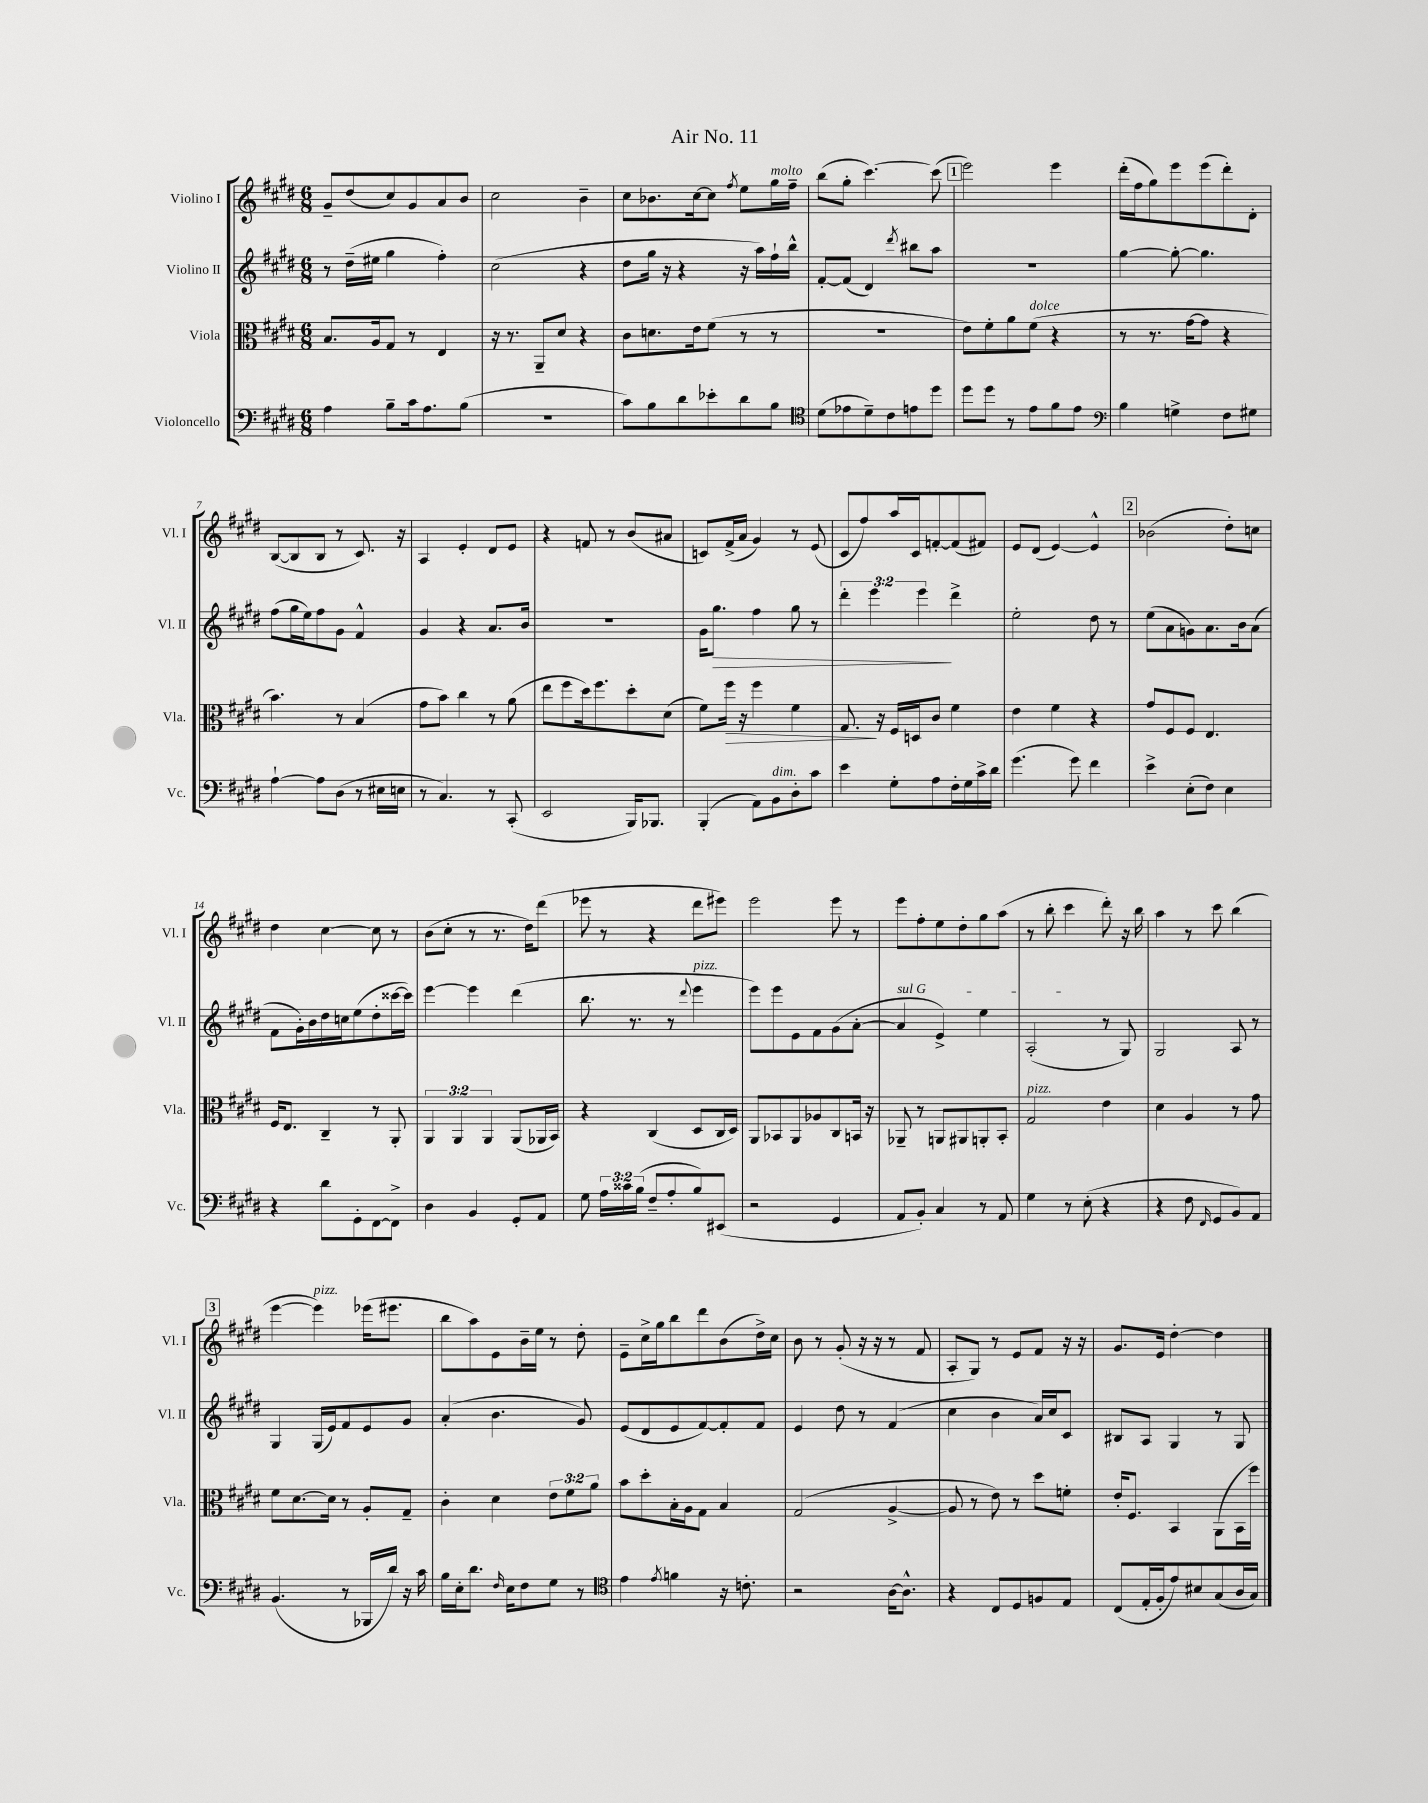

**kern	**kern	**dynam	**kern	**dynam	**kern
*part4	*part3	*part3	*part2	*part2	*part1
*staff4	*staff3	*staff3	*staff2	*staff2	*staff1
*I"Violoncello	*I"Viola	*	*I"Violino II	*	*I"Violino I
*I'Vc.	*I'Vla.	*	*I'Vl. II	*	*I'Vl. I
*clefF4	*clefC3	*	*clefG2	*	*clefG2
*k[f#c#g#d#]	*k[f#c#g#d#]	*	*k[f#c#g#d#]	*	*k[f#c#g#d#]
*M6/8	*M6/8	*	*M6/8	*	*M6/8
=1	=1	=1	=1	=1	=1
4A\	8.B/L	.	8r	.	8g#~/L
.	.	.	(16dd#~\LL	.	(8dd#/
.	16A/k	.	16ee#X\JJ	.	.
8B~\L	8G#/J	.	4gg#\	.	8cc#/)
16c#\k	8r	.	.	.	8g#/
8.A\	.	.	.	.	.
.	4E/	.	4ff#'\)	.	8a/
(8B\J	.	.	.	.	8b/J
=2	=2	=2	=2	=2	=2
2.r	16r	.	(2cc#\	.	2cc#\
.	8.r	.	.	.	.
.	8AA~/L	.	.	.	.
.	8d#/J	.	.	.	.
.	4r	.	4r	.	4b~\
=3	=3	=3	=3	=3	=3
8c#\L)	8c#\L	.	8dd#\L	.	8cc#\L
8B\	8.dn\	.	16gg#\Jk	.	8.b-X\
.	.	.	16r	.	.
8d#\	.	.	4r	.	.
.	16e\k	.	.	.	[16cc#\k
8e-X'\	(8f#\J	.	.	.	8cc#\J]
.	.	.	.	.	8qff#/
8d#\	8r	.	16r	.	8ee\L
.	.	.	16aa\LL)	.	.
!	!	!	!	!	!LO:TX:a:i:t=molto
8B\J	8r	.	16ff#`\	.	16gg#\L
.	.	.	16bb^^\JJ	.	16ff#~\JJ
=4	=4	=4	=4	=4	=4
*clefC4	*	*	*	*	*
(8d#\L	2.r	.	[8f#'/L	.	(8bb\L
8e-X\	.	.	(8f#/J]	.	8gg#'\J
8d#~\)	.	.	4d#/)	.	[4.ccc#\)
8c#\	.	.	.	.	.
.	.	.	8qddd#/	.	.
8en\	.	.	8bb#X\L	.	.
8dd#\J	.	.	8aa\J	.	(8ccc#\]
!!LO:REH:place=s1:t=1
=5	=5	=5	=5	=5	=5
8dd#\L	8e\L)	.	2.r	.	2eee\)
8dd#\J	8f#'\	.	.	.	.
8r	8a\	.	.	.	.
!	!LO:TX:a:i:t=dolce	!	!	!	!
8e\L	(8f#\J	.	.	.	.
8f#\	4r	.	.	.	4eee\
8e\J	.	.	.	.	.
=6	=6	=6	=6	=6	=6
*clefF4	*	*	*	*	*
4B\	8r	.	[4gg#\	.	(16ddd#'\LL
.	.	.	.	.	16ff#\J
.	8.r	.	.	.	8gg#\)
4Gn^\	.	.	8gg#'\_	.	8eee\
.	[16g#\KL	.	.	.	.
.	8g#\J]	.	4.gg#\]	.	(8eee\
8F#\L	4r	.	.	.	8ddd#'\)
8G#X\J	.	.	.	.	8d#'\J
!!LO:LB:g=z
=7	=7	=7	=7	=7	=7
[4A`\	4.b\)	.	(8ff#\L	.	([8B/L
.	.	.	16gg#\L	.	8B/]
.	.	.	16ee\J)	.	.
8A\L]	.	.	8ff#\	.	8B/J
(8D#\J	8r	.	8g#\J	.	8r
8r	(4B/	.	4f#^^/	.	8.c#/)
16E#X\LL	.	.	.	.	.
16En\JJ	.	.	.	.	16r
=8	=8	=8	=8	=8	=8
8r	8g#\L	.	4g#/	.	4A/
4.C#/)	8b\J)	.	.	.	.
.	4cc#\	.	4r	.	4e'/
8r	8r	.	8.a/L	.	8d#/L
(8CC#'/	(8a\	.	.	.	8e/J
.	.	.	16b/Jk	.	.
=9	=9	=9	=9	=9	=9
2EE/	8ee\L	.	2.r	.	4r
.	8ff#\	.	.	.	.
.	16dd#\k)	.	.	.	8fn/
.	8.ff#\	.	.	.	.
.	.	.	.	.	8r
16BBB/KL)	8dd#'\	.	.	.	(8b/L
8.BBB-X/J	.	.	.	.	.
.	(8d#\J	.	.	.	8a#X/J
=10	=10	=10	=10	=10	=10
(4BBB'/	8f#\L)	.	16g#\KL	.	8cn/L)
!	!	!	!	!LO:HP:b	!
.	.	.	8.gg#\J	>	.
!	!	!LO:HP:b	!	!	!
.	16ff#\Jk	>	.	.	(16f#^/L
.	16r	.	.	.	16a/JJ
8AA\L)	4ff#\	.	4ff#\	.	4g#/)
!LO:TX:a:i:t=dim.	!	!	!	!	!
8BB\	.	.	.	.	.
8D#'\	4f#\	.	8gg#\	.	8r
8c#\J	.	.	8r	.	(8e/
=11	=11	=11	=11	=11	=11
4e\	8.G#/	.	6ddd#'\	.	8c#/L
.	.	.	.	.	8ff#/)
.	.	.	6eee\	.	.
.	16r	]	.	.	.
8G#'\L	16F#/LL	.	.	.	16aa/L
.	16Dn/J	.	.	.	16c#/J
.	.	.	6eee\	.	.
8A\	8c#/J	.	.	.	[8fn'/
16F#'\L	4f#\	.	4ddd#^\	]	(8f/]
16G#\	.	.	.	.	.
16c#^\	.	.	.	.	8f#X/J)
16d#\JJ	.	.	.	.	.
=12	=12	=12	=12	=12	=12
(4.g#\	4e\	.	2ee'\	.	8e/L
.	.	.	.	.	(8d#/J
.	4f#\	.	.	.	[4e/)
8g#\)	.	.	.	.	.
4f#\	4r	.	8dd#\	.	4e^^/]
.	.	.	8r	.	.
!!LO:REH:place=s1:t=2
=13	=13	=13	=13	=13	=13
4e^\	8g#/L	.	(8ee\L	.	(2b-X\
.	8F#/	.	8a\	.	.
(8E'\L	8F#/J	.	8gn\)	.	.
8F#\J)	4.E/	.	8.a\	.	.
4E\	.	.	.	.	8dd#'\L)
.	.	.	16b\k	.	.
.	.	.	(8a\J	.	8ccn\J
!!LO:LB:g=z
=14	=14	=14	=14	=14	=14
4r	16F#/KL	.	8f#\L	.	4dd#\
.	8.E/J	.	.	.	.
.	.	.	16g#'\L)	.	.
.	.	.	16b\	.	.
8d#\L	4C#~/	.	16dd#\	.	[4cc#\
.	.	.	16ccn\J	.	.
8GG#'\	.	.	(8ee\	.	.
[8FF#\	8r	.	8dd#'\	.	8cc#\]
8FF#^\J]	8AA'/	.	[16ccc##X\L	.	8r
.	.	.	16ccc##\JJ])	.	.
=15	=15	=15	=15	=15	=15
4D#\	6AA/	.	[4eee\	.	(8b\L
.	.	.	.	.	8cc#'\J
.	6AA/	.	.	.	.
4BB/	.	.	4eee\]	.	8r
.	6AA/	.	.	.	.
.	.	.	.	.	8.r
8GG#'/L	(8AA/L	.	(4ddd#\	.	.
.	.	.	.	.	16dd#\KL)
8AA/J	16AA-X/L	.	.	.	(8ddd#\J
.	16BB/JJ)	.	.	.	.
=16	=16	=16	=16	=16	=16
8G#\	4r	.	8.bb\	.	8eee-X\
24A\LL	.	.	.	.	8r
24c##X\	.	.	.	.	.
.	.	.	8.r	.	.
(24B\JJ	.	.	.	.	.
8F#~/L	(4C#/	.	.	.	4r
8A'/	.	.	8r	.	.
.	.	.	8qqddd#/	.	.
!	!	!	!LO:TX:a:i:t=pizz.	!	!
8B/)	8D#/L	.	4eee\	.	8ddd#\L
(8EE#X/J	16C#/L	.	.	.	8eee#X\J)
.	16D#/JJ)	.	.	.	.
=17	=17	=17	=17	=17	=17
2r	8AA/L	.	8eee\L)	.	2eee\
.	8BB-X/	.	8eee\	.	.
.	8AA/	.	8e\	.	.
.	8A-X/	.	8f#\	.	.
4GG#/	8C#/	.	(8g#\	.	8eee\
.	16BBn/Jk	.	[8a'\J	.	8r
.	16r	.	.	.	.
=18	=18	=18	=18	=18	=18
!	!	!	!LO:TX:a:i:t=sul G	!	!
8AA/L	8AA-X~/	.	4a/]	.	8eee\L
8BB'/J)	8r	.	.	.	8ff#'\
4C#/	8AAn/L	.	4e^/)	.	8ee\
.	8AA#X/	.	.	.	8dd#'\
8r	8AAn'/	.	4ee\	.	8gg#\
8AA/	8BB'/J	.	.	.	(8aa\J
=19	=19	=19	=19	=19	=19
!	!LO:TX:a:i:t=pizz.	!	!	!	!
4G#\	2G#/	.	(2A'/	.	8r
.	.	.	.	.	8bb'\
8r	.	.	.	.	4ccc#\
(8E'\	.	.	.	.	.
4r	4e\	.	8r	.	8ddd#'\)
.	.	.	8G#/)	.	16r
.	.	.	.	.	16bb\
=20	=20	=20	=20	=20	=20
4r	4d#\	.	2G#/	.	4aa\
8F#\	4A/	.	.	.	8r
16qqFF#/	.	.	.	.	.
8GG#/L	.	.	.	.	8ccc#\
8BB/)	8r	.	8A/	.	(4bb\
8AA/J	8g#\	.	8r	.	.
!!LO:LB:g=z
!!LO:REH:place=s1:t=3
=21	=21	=21	=21	=21	=21
(4.BB/	8f#\L	.	4G#/	.	[4eee\
.	[8.d#\	.	.	.	.
!	!	!	!	!	!LO:TX:a:i:t=pizz.
.	.	.	(16G#/LL	.	4eee\])
.	16d#\Jk]	.	16e/J)	.	.
8r	8r	.	8f#/	.	.
16BBB-X/LL	8A'/L	.	8e/	.	(16eee-X\KL
16d#/JJ)	.	.	.	.	8.eee#X\J
16r	8G#~/J	.	8g#/J	.	.
16c#\	.	.	.	.	.
=22	=22	=22	=22	=22	=22
16B\LL	4c#'\	.	(4a'/	.	8bb\L
16E'\J	.	.	.	.	.
8.d#\J	.	.	.	.	8aa\)
.	4d#\	.	4.b\	.	8e\
16qqF#/	.	.	.	.	.
16E\KL	.	.	.	.	.
8F#\	.	.	.	.	16b~\L
.	.	.	.	.	16ee\JJ
8G#\J	12e\L	.	.	.	8r
.	12f#\	.	.	.	.
8r	.	.	8g#/)	.	8dd#'\
.	12a\J	.	.	.	.
=23	=23	=23	=23	=23	=23
*clefC4	*	*	*	*	*
4e\	8b\L	.	(8e/L	.	8e~\L
.	8dd#'\	.	8d#/	.	16cc#^\L
.	.	.	.	.	16gg#\J
8qe/	.	.	.	.	.
4fn\	16B'\L	.	8e/	.	8bb\
.	16A\J	.	.	.	.
.	8G#\J	.	[8f#/)	.	8ddd#\
16r	4B/	.	8f#'/]	.	(8b\
8.cn'\	.	.	.	.	.
.	.	.	8f#/J	.	16dd#^\L)
.	.	.	.	.	16cc#\JJ
=24	=24	=24	=24	=24	=24
2r	(2G#/	.	4e/	.	8b\
.	.	.	.	.	8r
.	.	.	8dd#\	.	(8g#'/
.	.	.	8r	.	16r
.	.	.	.	.	16r
[16A\KL	[4A^/	.	(4f#/	.	8r
8.A^^\J]	.	.	.	.	.
.	.	.	.	.	8f#/
=25	=25	=25	=25	=25	=25
4r	8A/]	.	4cc#\	.	8A'/L
.	8r	.	.	.	8G#/J)
8C#/L	8e\)	.	4b\	.	8r
8D#/	8r	.	.	.	8e/L
8Fn/	8dd#\L	.	16a/LL)	.	8f#/J
.	.	.	16cc#/J	.	.
8E/J	8fn'\J	.	8c#/J	.	16r
.	.	.	.	.	16r
=26	=26	=26	=26	=26	=26
(8C#/L	16e'/KL	.	8B#X/L	.	8.g#/L
.	8.F#/J	.	.	.	.
16E'/L	.	.	8A/J	.	.
16F#'/J	.	.	.	.	16e/Jk
8e/)	4BB/	.	4G#/	.	[4dd#'\
8B#X/	.	.	.	.	.
(8G#/	(8AA\L	.	8r	.	4dd#\]
16A/L	16BB\L	.	8G#/	.	.
16G#/JJ)	16ff#\JJ)	.	.	.	.
==	==	==	==	==	==
*-	*-	*-	*-	*-	*-
